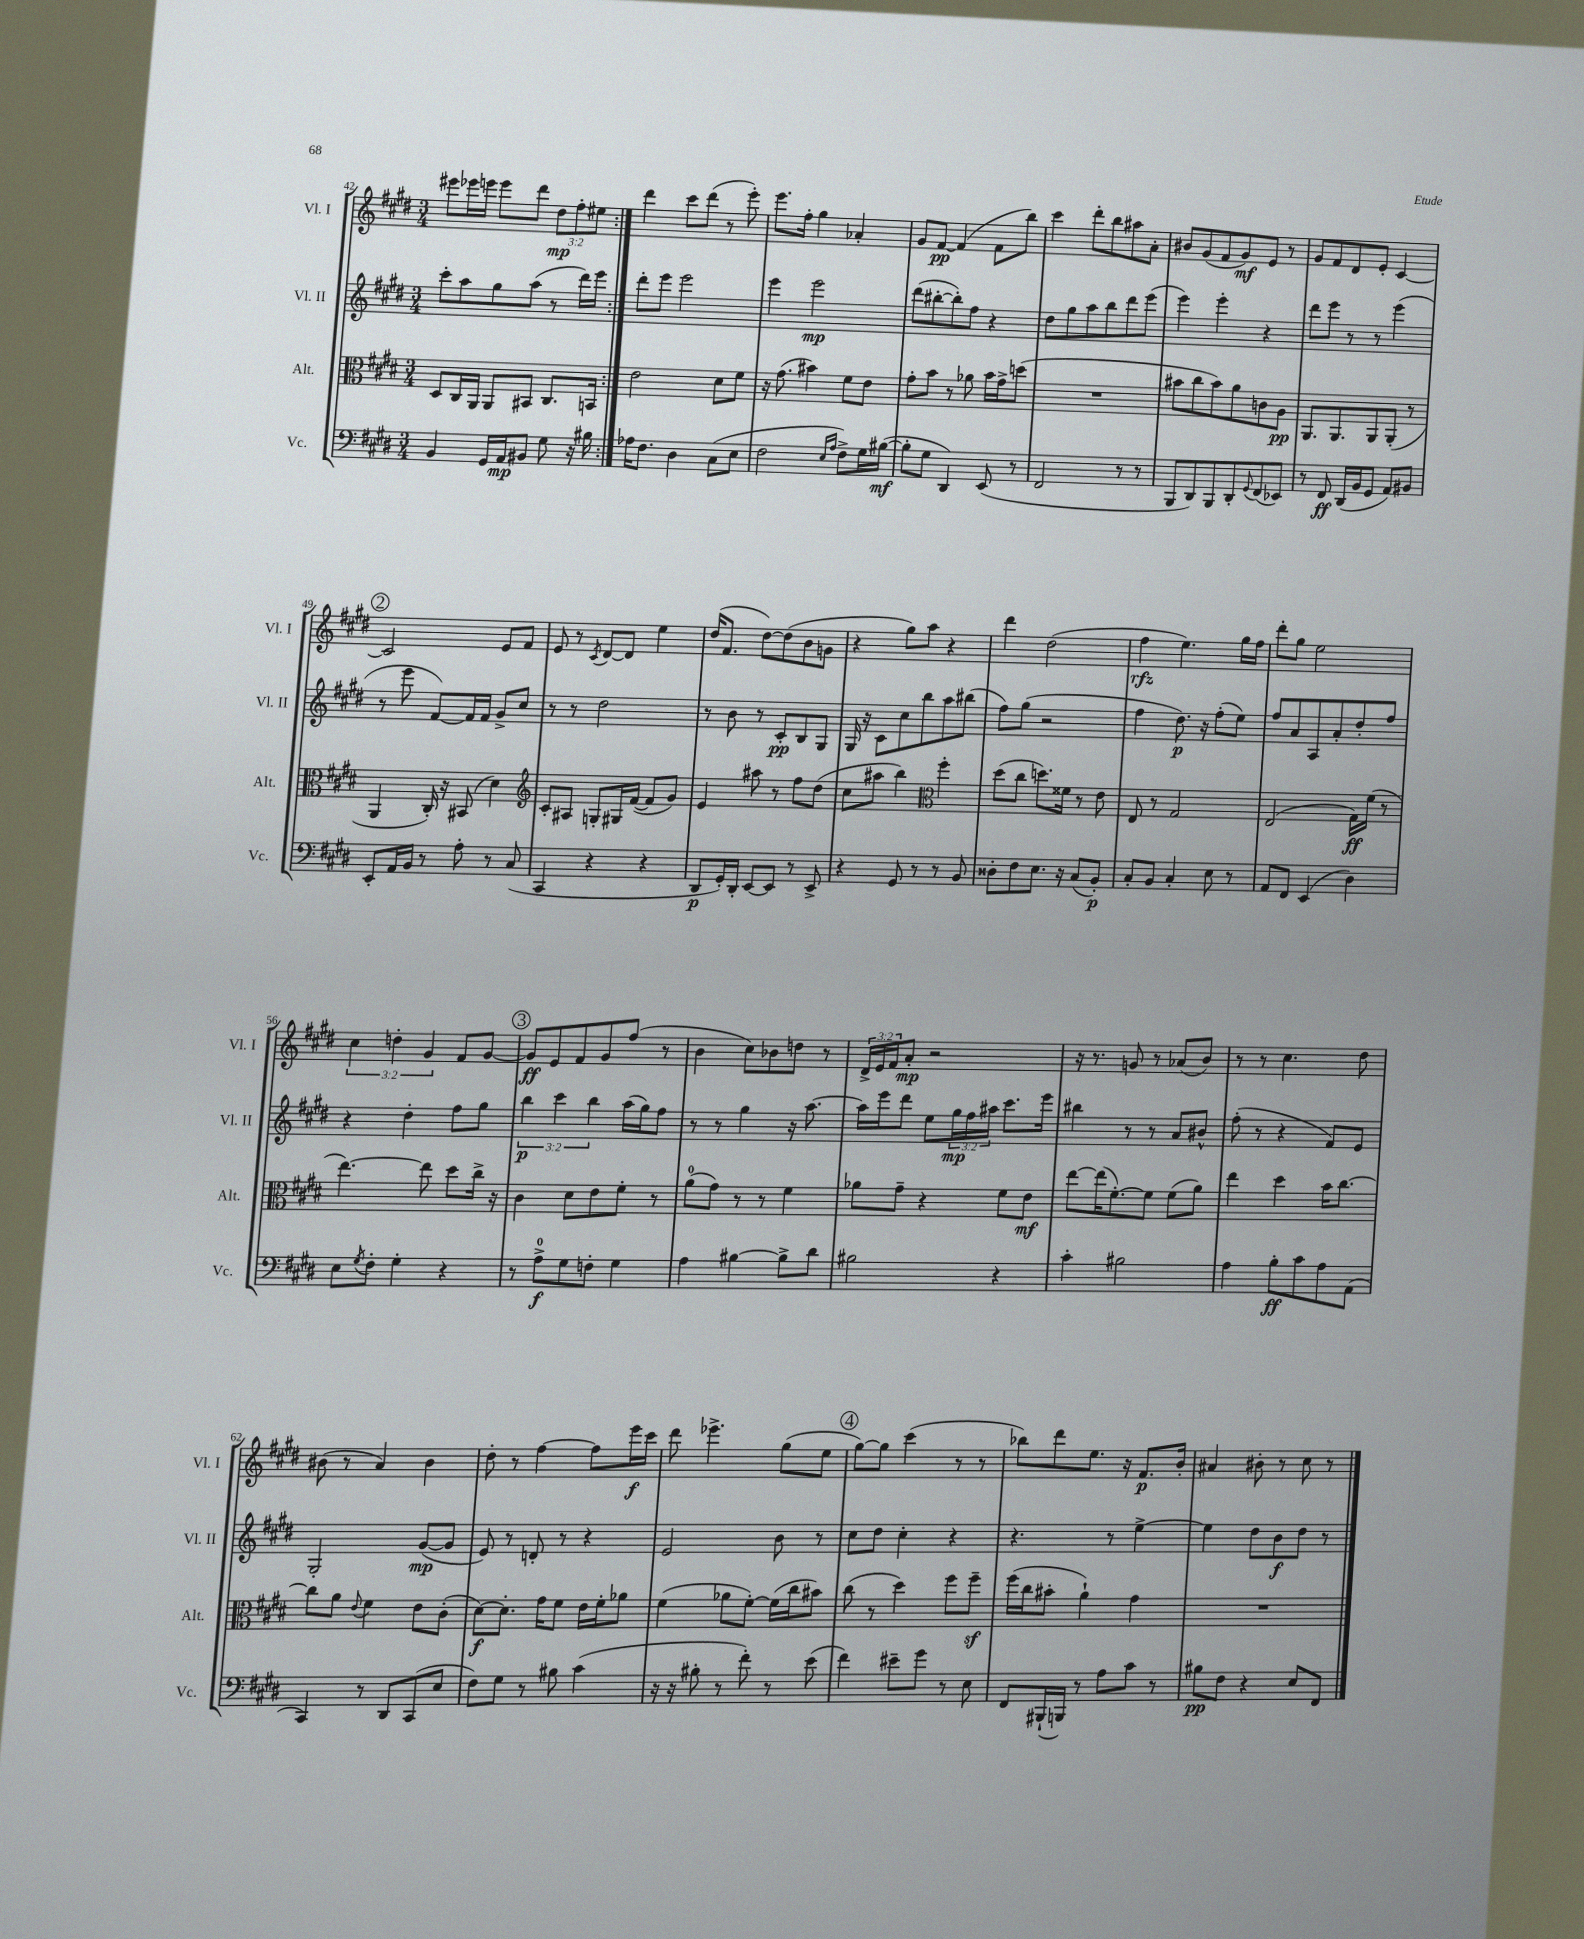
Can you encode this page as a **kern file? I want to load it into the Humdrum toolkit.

**kern	**dynam	**kern	**dynam	**kern	**dynam	**kern	**dynam
*part4	*part4	*part3	*part3	*part2	*part2	*part1	*part1
*staff4	*staff4	*staff3	*staff3	*staff2	*staff2	*staff1	*staff1
*I"Vc.	*	*I"Alt.	*	*I"Vl. II	*	*I"Vl. I	*
*I'Vc.	*	*I'Alt.	*	*I'Vl. II	*	*I'Vl. I	*
*clefF4	*	*clefC3	*	*clefG2	*	*clefG2	*
*k[f#c#g#d#]	*	*k[f#c#g#d#]	*	*k[f#c#g#d#]	*	*k[f#c#g#d#]	*
*M3/4	*	*M3/4	*	*M3/4	*	*M3/4	*
=42	=42	=42	=42	=42	=42	=42	=42
4BB/	.	8D#/L	.	8ccc#'\L	.	8eee#X\L	.
.	.	16C#/L	.	8aa\	.	16eee-X\L	.
.	.	16AA/JJ	.	.	.	16eeen\JJ	.
16GG#/LL	.	8AA/L	.	8gg#\	.	8eee\L	.
16AA/J	mp	.	.	.	.	.	.
8BB#X/J	.	8BB#X/J	.	(8aa\J	.	8ddd#\J	.
8G#\	.	8.C#/L	.	8r	.	12dd#\L	mp
.	.	.	.	.	.	12ff#'\	.
16r	.	.	.	16ddd#\LL)	.	.	.
.	.	.	.	.	.	12ee#X\J	.
16B#X\	.	16BBn/Jk	.	16eee\JJ	.	.	.
=43:|!	=43:|!	=43:|!	=43:|!	=43:|!	=43:|!	=43:|!	=43:|!
16A-X\KL	.	2e\	.	8ddd#'\L	.	4ddd#\	.
8.F#\J	.	.	.	.	.	.	.
.	.	.	.	8eee\J	.	.	.
4D#\	.	.	.	2eee\	.	8ccc#\L	.
.	.	.	.	.	.	(8ddd#\J	.
(8C#\L	.	8d#\L	.	.	.	8r	.
8E\J	.	8f#\J	.	.	.	8eee'\)	.
=44	=44	=44	=44	=44	=44	=44	=44
2F#\	.	16r	.	4eee\	.	8.eee\L	.
.	.	(8.g#\	.	.	.	.	.
.	.	.	.	.	.	16ff#'\Jk	.
.	.	4b#X\)	.	2eee\	mp	4gg#\	.
16qqE/LL	.	.	.	.	.	.	.
16qqA/JJ	.	.	.	.	.	.	.
8F#^\L)	.	8f#\L	.	.	.	4a-X'/	.
16G#\L	.	8e\J	.	.	.	.	.
([16B#X\JJ	mf	.	.	.	.	.	.
=45	=45	=45	=45	=45	=45	=45	=45
8B#'\L]	.	8g#'\L	.	(8ddd#\L	.	8g#/L	.
8G#\J	.	8b\J	.	[8bb#X'\	.	[8f#/J	pp
4DD#/)	.	8r	.	8bb#'\])	.	(4f#/]	.
.	.	8a-X\	.	8ff#\J	.	.	.
(8EE/	.	16b\LL	.	4r	.	8f#\L	.
.	.	16g#^\J	.	.	.	.	.
8r	.	(8ddn\J	.	.	.	8bb\J)	.
=46	=46	=46	=46	=46	=46	=46	=46
2FF#/	.	2.r	.	8dd#\L	.	4ccc#\	.
.	.	.	.	8gg#\	.	.	.
.	.	.	.	8aa\	.	8ddd#'\L	.
.	.	.	.	8bb\	.	8bb\	.
8r	.	.	.	8ddd#\	.	8aa#X\	.
8r	.	.	.	(8eee\J	.	8a'\J	.
=47	=47	=47	=47	=47	=47	=47	=47
8BBB/L	.	8b#X\L	.	4eee\)	.	8b#X/L	.
8DD#/)	.	8cc#\	.	.	.	(8g#/	.
8BBB/	.	8b#\)	.	4eee'\	.	8f#/	.
8DD#'/	.	8a\	.	.	.	8g#/)	mf
8qqGG#/	.	.	.	.	.	.	.
(8FF#/	.	8cn\	.	4r	.	8e/J	.
8EE-X/J)	.	8A\J	pp	.	.	8r	.
=48	=48	=48	=48	=48	=48	=48	=48
8r	.	8.AA/L	.	8ddd#\L	.	8g#/L	.
8FF#/	ff	.	.	8eee\J	.	8f#/	.
.	.	8.AA/	.	.	.	.	.
(16DD#/LL	.	.	.	8r	.	8d#/	.
16BB/J	.	.	.	.	.	.	.
8GG#/J	.	8AA/	.	8r	.	8e'/J	.
8AA/L)	.	(8AA'/J	.	(4eee\	.	[4c#/	.
8BB#X/J	.	8r	.	.	.	.	.
!!LO:LB:g=z
!!LO:REH:place=s1:t=2
=49	=49	=49	=49	=49	=49	=49	=49
8EE'/L	.	4AA/	.	8r	.	2c#/]	.
16AA/L	.	.	.	8eee\	.	.	.
16BB/JJ	.	.	.	.	.	.	.
8r	.	16C#'/)	.	[8f#/L)	.	.	.
.	.	16r	.	.	.	.	.
8A'\	.	(8BB#X/	.	16f#/L]	.	.	.
.	.	.	.	16f#/JJ	.	.	.
8r	.	4d#\)	.	8g#^/L	.	8e/L	.
(8C#/	.	.	.	8cc#/J	.	8f#/J	.
=50	=50	=50	=50	=50	=50	=50	=50
*	*	*clefG2	*	*	*	*	*
4CC#/	.	8c#'/L	.	8r	.	8e/	.
.	.	8A#X/J	.	8r	.	8r	.
.	.	.	.	.	.	8qc#/	.
4r	.	8Gn'/L	.	2dd#\	.	[8d#/L	.
.	.	16G#X/L	.	.	.	8d#/J]	.
.	.	([16f#/JJ	.	.	.	.	.
4r	.	8f#/L]	.	.	.	4ee\	.
.	.	8g#/J)	.	.	.	.	.
=51	=51	=51	=51	=51	=51	=51	=51
8DD#/L	p	4e/	.	8r	.	(16dd#/KL	.
.	.	.	.	.	.	8.f#/J	.
16GG#'/L)	.	.	.	8b\	.	.	.
16DD#'/JJ	.	.	.	.	.	.	.
[8EE/L	.	8aa#X\	.	8r	.	[8dd#\L)	.
8EE/J]	.	8r	.	8c#'/L	pp	(8dd#\]	.
8r	.	8ff#\L	.	8B/	.	8b\	.
8EE^/	.	(8dd#\J	.	8G#/J	.	8gn\J	.
=52	=52	=52	=52	=52	=52	=52	=52
4r	.	8cc#\L	.	16G#/	.	4r	.
.	.	.	.	16r	.	.	.
.	.	8aa#X\J	.	8c#\L	.	.	.
8GG#/	.	4bb\)	.	8cc#\	.	8gg#\L)	.
8r	.	.	.	8bb\	.	8aa\J	.
*	*	*clefC3	*	*	*	*	*
8r	.	4ff#'\	.	8aa\	.	4r	.
8BB/	.	.	.	(8bb#X\J	.	.	.
=53	=53	=53	=53	=53	=53	=53	=53
8D##X'\L	.	(8dd#\L	.	8ff#\L)	.	4ddd#\	.
8F#\	.	8cc#\J	.	(8gg#\J	.	.	.
8.E\J	.	8.ddn\L)	.	2r	.	(2dd#\	.
16r	.	16f##X\Jk	.	.	.	.	.
(8C#/L	.	8r	.	.	.	.	.
8BB'/J)	p	8e\	.	.	.	.	.
=54	=54	=54	=54	=54	=54	=54	=54
8C#'/L	.	8E/	.	4ff#\	.	4ff#\	rfz
8BB/J	.	8r	.	.	.	.	.
4C#'/	.	2G#/	.	8.dd#\)	p	4.ee\)	.
.	.	.	.	16r	.	.	.
8E\	.	.	.	(8ff#'\L	.	.	.
8r	.	.	.	8ee\J)	.	16gg#\LL	.
.	.	.	.	.	.	16ff#\JJ	.
=55	=55	=55	=55	=55	=55	=55	=55
8AA/L	.	(2E/	.	8ff#/L	.	8ddd#'\L	.
8FF#/J	.	.	.	8a/	.	8gg#\J	.
(4EE/	.	.	.	8A/	.	2ee\	.
.	.	.	.	8a'/	.	.	.
4D#\)	.	16G#\LL)	ff	8dd#'/	.	.	.
.	.	(16f#\JJ	.	.	.	.	.
.	.	8r	.	8ff#/J	.	.	.
!!LO:LB:g=z
=56	=56	=56	=56	=56	=56	=56	=56
8E\L	.	[4.ee\)	.	4r	.	6cc#\	.
8qG#/	.	.	.	.	.	.	.
8F#'\J	.	.	.	.	.	.	.
.	.	.	.	.	.	6ddn'\	.
4G#'\	.	.	.	4dd#'\	.	.	.
.	.	.	.	.	.	6g#/	.
.	.	8ee\]	.	.	.	.	.
4r	.	8dd#\L	.	8ff#\L	.	8f#/L	.
.	.	16cc#^\Jk	.	8gg#\J	.	[8g#/J	.
.	.	16r	.	.	.	.	.
!!LO:REH:place=s1:t=3
=57	=57	=57	=57	=57	=57	=57	=57
8r	.	4c#\	.	6bb\	p	8g#/L]	ff
8A^\L	f	.	.	.	.	8e/	.
.	.	.	.	6ccc#\	.	.	.
8G#\	.	8d#\L	.	.	.	8f#/	.
.	.	.	.	6bb\	.	.	.
8Fn'\J	.	8e\	.	.	.	8g#/	.
4G#\	.	8f#'\J	.	(16aa\LL	.	(8ff#/J	.
.	.	.	.	16gg#\J)	.	.	.
.	.	8r	.	8ff#\J	.	8r	.
=58	=58	=58	=58	=58	=58	=58	=58
4A\	.	(8a\L	.	8r	.	4b\	.
.	.	8g#\J)	.	8r	.	.	.
[4B#X\	.	8r	.	4gg#\	.	8cc#\L)	.
.	.	8r	.	.	.	8b-X\	.
8B#^\L]	.	4f#\	.	16r	.	8ddn\J	.
.	.	.	.	[8.aa\	.	.	.
8d#\J	.	.	.	.	.	8r	.
=59	=59	=59	=59	=59	=59	=59	=59
2B#X\	.	8a-X\L	.	16aa\LL]	.	24d#^/LL	.
.	.	.	.	.	.	24e/	.
.	.	.	.	16eee\J	.	.	.
.	.	.	.	.	.	24f#/J	.
.	.	8g#~\J	.	8ddd#\J	.	8a'/J	mp
.	.	4r	.	8ee\L	.	2r	.
.	.	.	.	24gg#\L	mp	.	.
.	.	.	.	24ff#\	.	.	.
.	.	.	.	24aa#X\JJ	.	.	.
4r	.	8f#\L	.	8.ccc#\L	.	.	.
.	.	8e\J	mf	.	.	.	.
.	.	.	.	16eee\Jk	.	.	.
=60	=60	=60	=60	=60	=60	=60	=60
4c#'\	.	[8ee\L	.	4bb#X\	.	16r	.
.	.	.	.	.	.	8.r	.
.	.	(16ee\K]	.	.	.	.	.
.	.	[8.f#'\)	.	.	.	.	.
2B#X\	.	.	.	8r	.	8gn/	.
.	.	8f#\J]	.	8r	.	8r	.
.	.	(8f#\L	.	8a/L	.	(8a-X/L	.
.	.	8a\J)	.	8b#X^^/J	.	8b/J)	.
=61	=61	=61	=61	=61	=61	=61	=61
4A\	.	4ee\	.	(8ff#'\	.	8r	.
.	.	.	.	8r	.	8r	.
8B'\L	ff	4dd#\	.	4r	.	4.cc#\	.
8c#\	.	.	.	.	.	.	.
8A\	.	16b\KL	.	8f#/L)	.	.	.
.	.	[8.cc#\J	.	.	.	.	.
(8AA\J	.	.	.	8e/J	.	8dd#\	.
!!LO:LB:g=z
=62	=62	=62	=62	=62	=62	=62	=62
4CC#/)	.	8cc#\L]	.	2G#'/	.	(8b#X\	.
.	.	8a\J	.	.	.	8r	.
.	.	8qqe/	.	.	.	.	.
8r	.	4f#\	.	.	.	4a/)	.
8DD#/L	.	.	.	.	.	.	.
(8CC#/	.	8e\L	.	([8g#/L	mp	4b#\	.
8E/J	.	(8c#'\J	.	8g#/J]	.	.	.
=63	=63	=63	=63	=63	=63	=63	=63
8F#\L)	.	[8d#\L)	f	8e/)	.	8dd#'\	.
8G#\J	.	8.d#'\J]	.	8r	.	8r	.
8r	.	.	.	8dn'/	.	[4ff#\	.
.	.	16g#\KL	.	.	.	.	.
8B#X\	.	8f#\J	.	8r	.	.	.
(4c#\	.	16e\LL	.	4r	.	8ff#\L]	.
.	.	16f#'\J	.	.	.	.	.
.	.	8a-X\J	.	.	.	16eee\L	f
.	.	.	.	.	.	16ccc#\JJ	.
=64	=64	=64	=64	=64	=64	=64	=64
16r	.	(4f#\	.	2e/	.	8ddd#\	.
16r	.	.	.	.	.	.	.
8B#X'\	.	.	.	.	.	4.eee-X^\	.
8r	.	8a-X\L	.	.	.	.	.
8f#'\)	.	[8f#'\J)	.	.	.	.	.
8r	.	(16f#\LL]	.	8b\	.	(8gg#\L	.
.	.	16cc#\J	.	.	.	.	.
(8e\	.	8b#X\J)	.	8r	.	8ee\J	.
!!LO:REH:place=s1:t=4
=65	=65	=65	=65	=65	=65	=65	=65
4f#\)	.	(8cc#\	.	8cc#\L	.	[8gg#\L)	.
.	.	8r	.	8dd#\J	.	8gg#\J]	.
8e#X~\L	.	4dd#\)	.	4cc#'\	.	(4ccc#\	.
8g#\J	.	.	.	.	.	.	.
8r	.	8ff#\L	.	4r	.	8r	.
8E\	.	8ff#z~\J	.	.	.	8r	.
=66	=66	=66	=66	=66	=66	=66	=66
8FF#/L	.	(16ff#\LL	.	4.r	.	8bb-X\L)	.
.	.	16cc#\J	.	.	.	.	.
(16BBB#X`/L	.	8b#X'\J	.	.	.	8ddd#\	.
16BBBn/JJ)	.	.	.	.	.	.	.
8r	.	4a`\)	.	.	.	8.ee\J	.
8A\L	.	.	.	8r	.	.	.
.	.	.	.	.	.	16r	.
8c#\J	.	4g#\	.	[4ee^\	.	8.f#/L	p
8r	.	.	.	.	.	.	.
.	.	.	.	.	.	16b'/Jk	.
=67	=67	=67	=67	=67	=67	=67	=67
8B#X\L	pp	2.r	.	4ee\]	.	4a#X/	.
8F#\J	.	.	.	.	.	.	.
4r	.	.	.	8dd#\L	.	8b#X'\	.
.	.	.	.	8b\	f	8r	.
8E/L	.	.	.	8dd#\J	.	8cc#\	.
8FF#/J	.	.	.	8r	.	8r	.
==	==	==	==	==	==	==	==
*-	*-	*-	*-	*-	*-	*-	*-
